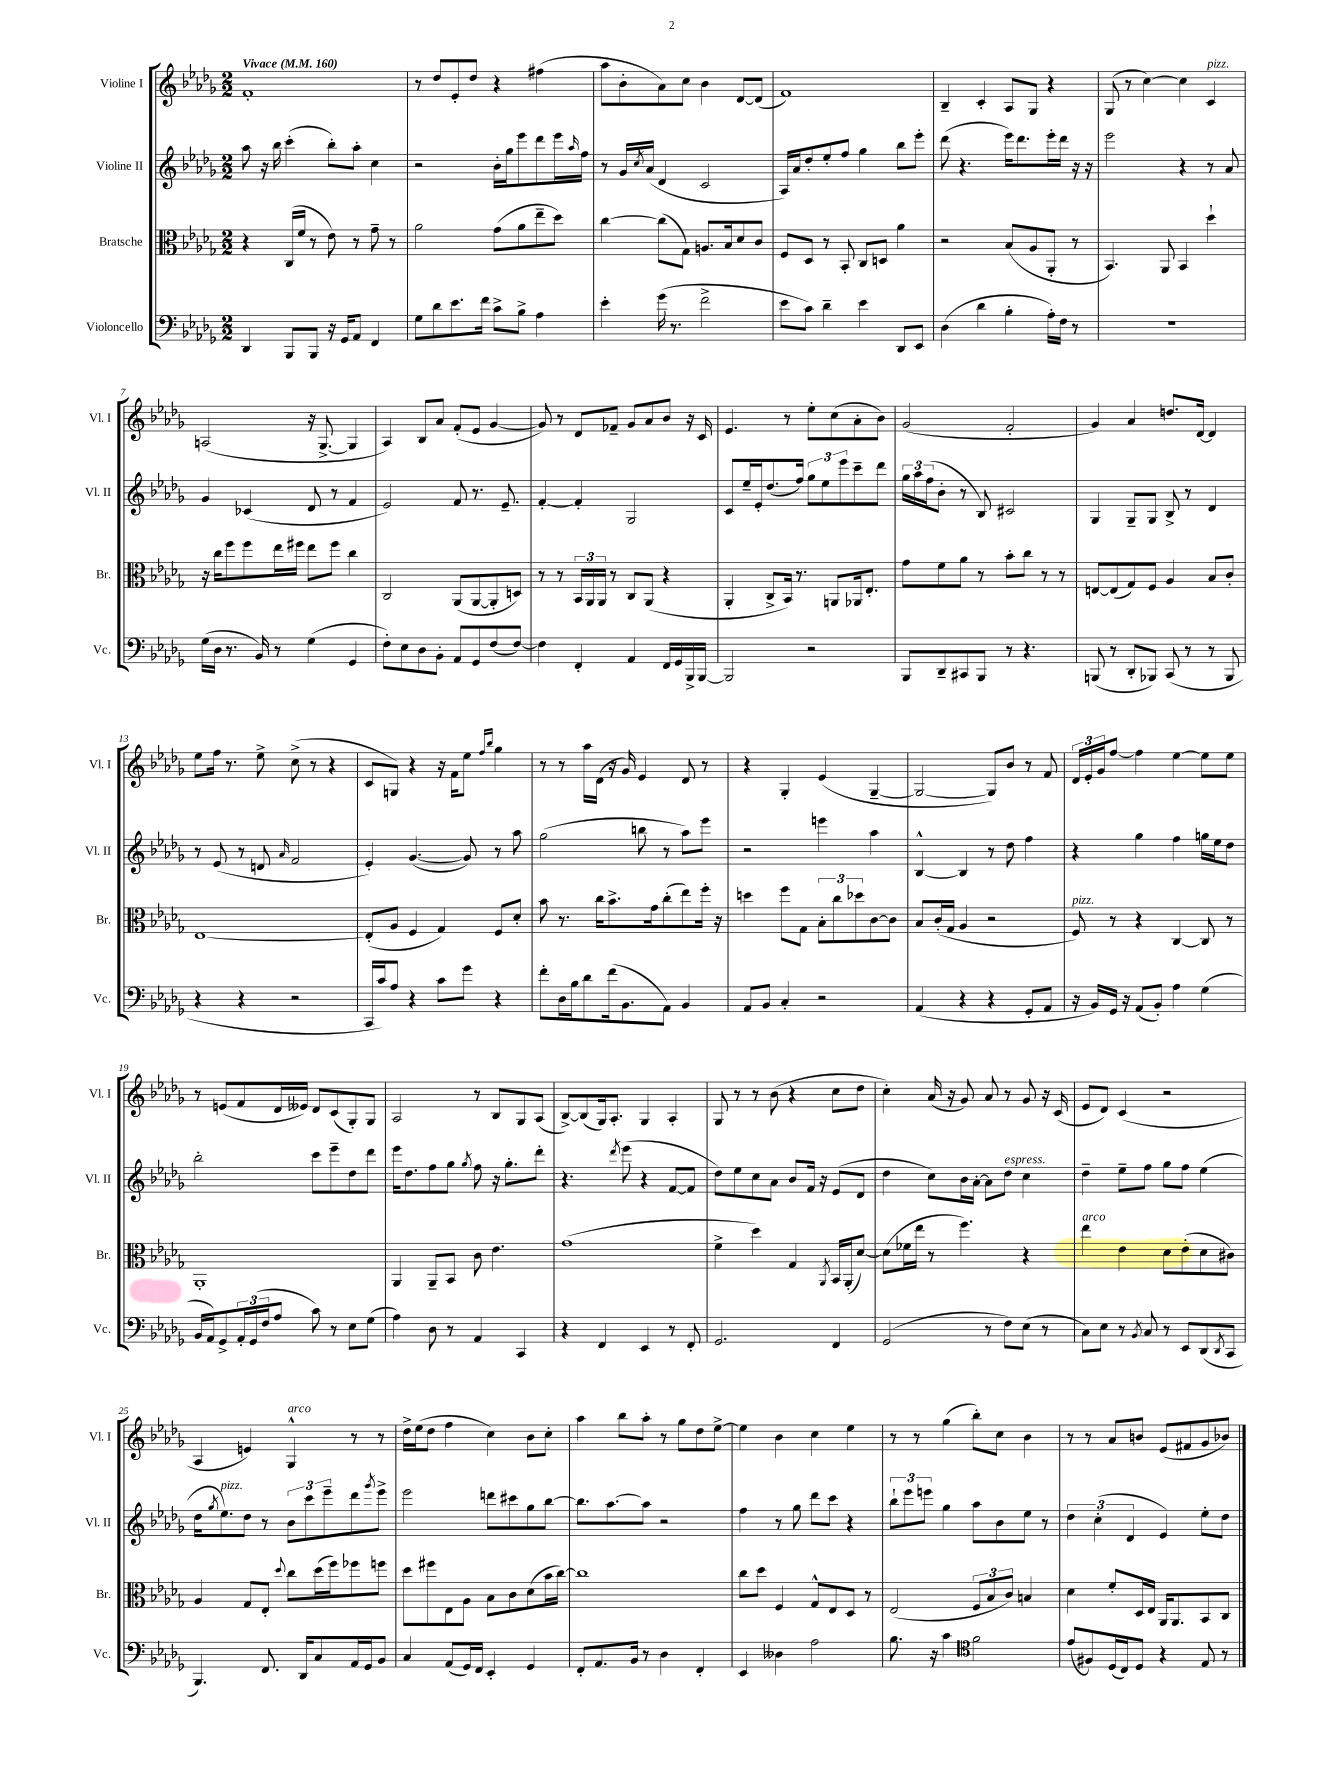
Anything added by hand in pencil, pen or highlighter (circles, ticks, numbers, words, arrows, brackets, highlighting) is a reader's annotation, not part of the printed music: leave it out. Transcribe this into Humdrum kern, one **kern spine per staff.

**kern	**kern	**kern	**kern
*part4	*part3	*part2	*part1
*staff4	*staff3	*staff2	*staff1
*I"Violoncello	*I"Bratsche	*I"Violine II	*I"Violine I
*I'Vc.	*I'Br.	*I'Vl. II	*I'Vl. I
*clefF4	*clefC3	*clefG2	*clefG2
*k[b-e-a-d-g-]	*k[b-e-a-d-g-]	*k[b-e-a-d-g-]	*k[b-e-a-d-g-]
*M2/2	*M2/2	*M2/2	*M2/2
*MM160	*MM160	*MM160	*MM160
=1	=1	=1	=1
!	!	!	!LO:TX:a:B:t=Vivace
4DD-/	4r	8aa-\	1f'
.	.	16r	.
.	.	16bb-\	.
8BBB-/L	(16C/LL	(4ccc'\	.
.	16f/JJ	.	.
8BBB-/J	8r	.	.
16r	8e-\)	8bb-'\L)	.
16GG-/KL	.	.	.
8AA-/J	8r	8aa-'\J	.
4FF/	8g-~\	4cc\	.
.	8r	.	.
=2	=2	=2	=2
8G-\L	2a-\	2r	8r
8d-\	.	.	8dd-/L
8.e-\	.	.	8e-'/
.	.	.	8dd-/J
16f\Jk	.	.	.
8c^\L	(8g-\L	16b-'\LL	4r
.	.	16gg-\J	.
8B-^\J	8a-\	8eee-\	.
4A-\	8ee-~\	8ddd-\	(4ff#X\
.	8dd-\J)	16eee-\L	.
.	.	16qqaa-/	.
.	.	16ff\JJ	.
=3	=3	=3	=3
4e-'\	[4cc\	8r	8aa-\L
.	.	16g-/LL	8b-'\
.	.	8qcc/	.
.	.	(16a-/JJ	.
(16g-\	(8cc\L]	4d-/	8a-\)
8.r	.	.	.
.	8G-\J)	.	8cc\J
2f^\	8.An/L	2c/	4b-\
.	16B-/k	.	.
.	8d-/	.	[8d-/L
.	8c/J	.	(8d-/J]
=4	=4	=4	=4
8e-\L	8F/L	16A-/LL)	1f)
.	.	16a-/J	.
8c\J)	8D-/J	8dd-'/	.
4d-~\	8r	8ee-'/	.
.	8BB-'/	8ff/J	.
4e-\	8C/L	4gg-\	.
.	8Dn/J	.	.
8DD-/L	4a-\	8bb-\L	.
8EE-/J	.	8eee-'\J	.
=5	=5	=5	=5
(4D-\	2r	(8ddd-\	4B-~/
.	.	4.r	.
4d-\	.	.	4c'/
4B-'\	(8B-/L	16eee-\KL)	8A-/L
.	.	8.ddd-\	.
.	8A-/	.	8G-/J
16A-'\LL)	8AA-'/J	16eee-'\L	4r
16F\JJ	.	16ddd-\JJ	.
8r	8r	16r	.
.	.	16r	.
=6	=6	=6	=6
1r	4.BB-/)	2eee-\	(8G-/
.	.	.	8r
.	.	.	[4cc\)
.	8AA-/	.	.
.	4BB-/	4r	4cc\]
!	!	!	!LO:TX:a:i:t=pizz.
.	4dd-`\	8r	4c/
.	.	8a-/	.
!!LO:LB:g=z
=7	=7	=7	=7
(16G-\LL	16r	4g-/	(2An/
16D-\JJ	16cc\KL	.	.
8.r	8ff\	.	.
.	8ff\	(4c-X/	.
16BB-/)	.	.	.
8r	16ee-\L	.	.
.	16ff#X\JJ	.	.
(4G-\	8ee-\L	8d-/	16r
.	.	.	[8.G-^/
.	8ff#\J	8r	.
4GG-/	4cc\	4f/	4G-/]
=8	=8	=8	=8
8F'\L)	2C/	2e-/)	4A-/)
8E-\	.	.	.
8D-\	.	.	8B-/L
8BB-'\J	.	.	8a-/J
8AA-/L	(8AA-/L	8f/	(8f'/L
8GG-/	[8AA-/	8.r	8e-/J
(8F/	8AA-'/]	.	[4g-/
.	.	8.e-~/	.
[8F/J)	8Dn/J)	.	.
=9	=9	=9	=9
4F\]	8r	[4f'/	8g-/])
.	8r	.	8r
4FF'/	24BB-/LL	4f'/]	8d-/L
.	24AA-/	.	.
.	24AA-/JJ	.	.
.	8r	.	8f-X~/J
4AA-/	8C/L	2G-/	8g-/L
.	(8AA-/J	.	8a-/
16FF/LL	4r	.	8b-/J
16GG-/	.	.	.
16BBB-^/	.	.	16r
[16BBB-/JJ	.	.	16c/
=10	=10	=10	=10
2BBB-/]	4AA-'/	8c/L	4.e-/
.	.	16ee-~/L	.
.	.	16e-'/J	.
.	8C^/L	(8.dd-/	.
.	16BB-/Jk)	.	8r
.	8.r	16ff/Jk)	.
2r	.	12gg-\L	8ee-'\L
.	.	12ee-\	.
.	8AAn/L	.	(8cc\
.	.	12eee-\	.
.	16AA-X/k	8ccc~\	8a-'\
.	8.E-'/J	.	.
.	.	8ddd-\J	8b-\J)
=11	=11	=11	=11
8BBB-/L	8g-\L	24gg-\LL	(2g-/
.	.	24aa-\	.
.	.	(24ff\J	.
8DD-~/	8f\	8b-'\J	.
8CC#X/	8a-\J	8r	.
8BBB-/J	8r	8B-/)	.
8r	8b-'\L	2c#X/	2f'/
4.r	8cc\J	.	.
.	8r	.	.
.	8r	.	.
=12	=12	=12	=12
(8BBBn/	[8En/L	4G-/	4g-/)
8r	(8E/]	.	.
8DD-'/L	8G-/)	8G-~/L	4a-/
8BBB-X/J)	8F/J	8G-/J	.
(8CC/	4A-/	8B-^/	8.ddn/L
8r	.	8r	.
.	.	.	[16d-/Jk
8r	8B-/L	4d-/	4d-/]
8BBB-/	8c'/J	.	.
!!LO:LB:g=z
=13	=13	=13	=13
4r	[1E-	8r	8ee-\L
.	.	(8e-/	16ff\Jk
.	.	.	8.r
4r	.	8r	.
.	.	8dn/	8ee-^\
.	.	16qqa-/	.
2r	.	2f/	(8cc^\
.	.	.	8r
.	.	.	4r
=14	=14	=14	=14
16CC/LL	(8E-'/L]	4e-'/)	8c/L
16c/J)	.	.	.
8A-/J	8A-/J	.	8Gn/J)
4r	4F/	([4.g-/	4r
8c\L	4G-/)	.	16r
.	.	.	16f\KL
8g-\J	.	8g-/])	8ee-\J
.	.	.	16qqff/LL
.	.	.	16qqbb-/JJ
4r	8F/L	8r	4gg-\
.	8d-'/J	8aa-\	.
=15	=15	=15	=15
8f'\L	8b-\	(2gg-\	8r
16D-\L	8.r	.	8r
16B-\J	.	.	.
8d-\	.	.	16aa-\LL
.	16cc\KL	.	(16d-\JJ
(16f\k	8.b-^\	.	16r
8.BB-\	.	.	16g-/)
.	.	8bbn\	4e-/
.	16g-\k	.	.
8AA-\J)	(8cc'\	8r	.
4BB-/	8ee-\)	8aa-\L)	8d-/
.	16ff'\Jk	8eee-\J	8r
.	16r	.	.
=16	=16	=16	=16
8AA-/L	4ddn\	2r	4r
8BB-/J	.	.	.
4C'/	8ff\L	.	4G-'/
.	8G-\J	.	.
2r	12B-'\L	4eeen\	(4e-/
.	12cc\	.	.
.	12dd-X\	.	.
.	[8c\	4aa-\	[4G-~/
.	8c\J]	.	.
=17	=17	=17	=17
(4AA-/	8B-/L	[4B-^^/	2G-/_
.	(16c'/L	.	.
.	16G-/JJ	.	.
4r	4A-/	4B-/]	.
4r	2r	8r	8G-/L])
.	.	8dd-\	8b-/J
8GG-'/L	.	4ff\	8r
8AA-/J	.	.	8f/
=18	=18	=18	=18
!	!LO:TX:a:i:t=pizz.	!	!
16r	8F/)	4r	24d-/LL
.	.	.	24e-'/
16BB-/LL)	.	.	.
.	.	.	24g-/J
16GG-/JJ	8r	.	[8ff/J
16r	.	.	.
(8AA-/L	4r	4gg-\	4ff\]
8BB-'/J)	.	.	.
4A-\	[4C/	4ff\	[4ee-\
(4G-\	8C/]	16ggn\LL	8ee-\L]
.	.	16ee-\J	.
.	8r	8dd-\J	8ee-\J
!!LO:LB:g=z
=19	=19	=19	=19
16BB-/LL	1AA-'	2bb-'\	8r
16AA-/J)	.	.	.
8GG-^/	.	.	(8en/L
24AA-'/L	.	.	8f/
(24GG-/	.	.	.
24F/J	.	.	.
8A-/J	.	.	16d-/L
.	.	.	16e--X/JJ)
8c\)	.	8ccc\L	8d-/L
8r	.	8eee-~\	(8c/
8E-\L	.	8dd-\	8G-'/)
(8G-\J	.	8ddd-\J	8G-/J
=20	=20	=20	=20
4A-\)	4AA-/	16eee-\KL	2A-/
.	.	8.dd-\	.
8D-\	8AA-~/L	8ff\	.
8r	8BB-/J	8gg-\J	.
.	.	8qgg-/	.
4AA-/	8c\	8ff\	8r
.	4.e-\	16r	8B-/L
.	.	8.gg-'\L	.
4CC/	.	.	8G-/
.	.	8ddd-'\J	(8A-/J
=21	=21	=21	=21
4r	(1g-	4.r	[8B-^/L)
.	.	.	(8B-/]
4FF/	.	.	16G-/k)
.	.	.	8.A-'/J
.	.	8qddd-/	.
.	.	(8eee-\	.
4EE-/	.	4r	4G-/
8r	.	[8f/L	4A-'/
8FF'/	.	8f/J]	.
=22	=22	=22	=22
2.GG-/	4f^\	8dd-\L)	8G-/
.	.	8ee-\	8r
.	4dd-\)	8cc\	8r
.	.	8a-\J	(8b-\
.	4G-/	8b-/L	4r
.	.	16f/Jk	.
.	.	16r	.
.	8qAA-/	.	.
4FF/	16BB-/LL	(8e-/L	8cc\L
.	(16AA-'/J	.	.
.	[8d-/J)	8d-/J	8dd-\J
=23	=23	=23	=23
(2GG-/	(8d-\L]	4dd-\	4cc'\)
.	16f-X\L	.	.
.	16ee-\JJ	.	.
.	8r	8cc\L)	(16a-/
.	.	.	16r
.	4.ff\)	16b-\L	8g-/)
.	.	[16a-'\JJ	.
8r	.	8a-\L]	8a-/
!	!	!LO:TX:a:i:t=espress.	!
8F\L)	.	8dd-\J	8r
(8E-\J	4r	4cc\	8g-/
8r	.	.	16r
.	.	.	(16c/
=24	=24	=24	=24
!	!LO:TX:a:i:t=arco	!	!
8C\L)	4ee-\	4dd-~\	8e-/L
8E-\J	.	.	8d-/J)
8r	4e-\	8ee-~\L	(4c/
8qBB-/	.	.	.
8C/	.	8ff\J	.
8r	8d-\L	8gg-\L	2r
8EE-/L	(8e-'\	8ff\J	.
(8DD-/	8d-\	(4ee-\	.
8qDD-/	.	.	.
8CC/J	8c#X\J)	.	.
!!LO:LB:g=z
=25	=25	=25	=25
4.BBB-/)	4A-/	16dd-\KL	4A-/
.	.	8qgg-/	.
!	!	!LO:TX:a:i:t=pizz.	!
.	.	8.ee-\)	.
.	8G-/L	8dd-\J	4en/)
8.FF/	8E-'/J	8r	.
.	8qqdd-/	.	.
!	!	!	!LO:TX:a:i:t=arco
.	8cc\L	12b-\L	4G-^^/
16DD-/KL	.	.	.
.	.	12ccc\	.
8C/	(16dd-\L	.	.
.	.	12eee-~\	.
.	16ff\J)	.	.
16AA-/L	8ff-X\	8ddd-\	8r
16GG-/J	.	.	.
.	.	8qggg-/	.
8BB-/J	8ffn\J	8eee-^\J	8r
=26	=26	=26	=26
4C/	8dd-\L	2eee-\	16dd-^\LL
.	.	.	(16ee-\J
.	8ff#X\	.	8dd-\J
(8AA-/L	8E-\	.	4ff\
16GG-/L)	8A-\J	.	.
16FF/JJ	.	.	.
4EE-'/	8B-\L	8dddn\L	4cc\)
.	8c\	8ccc#X\	.
4GG-/	(8d-\	8gg-\	8b-\L
.	16b-\L	[8bb-\J	8cc'\J
.	[16cc\JJ)	.	.
=27	=27	=27	=27
8FF'/L	1cc]	8.bb-\L]	4aa-\
8.AA-/	.	.	.
.	.	[8.aa-\	.
.	.	.	8bb-\L
16BB-/Jk	.	.	.
8r	.	8aa-\J]	8aa-'\J
4D-\	.	2r	8r
.	.	.	8gg-\L
4FF'/	.	.	8dd-\
.	.	.	[8ee-^\J
=28	=28	=28	=28
4EE-/	8cc\L	4ff\	4ee-\]
.	8dd-\J	.	.
4D--X\	4F/	8r	4b-\
.	.	8gg-\	.
2A-\	8G-^^/L	8ddd-\L	4cc\
.	8E-/	8ccc\J	.
.	8D-/J	4r	4ee-\
.	8r	.	.
=29	=29	=29	=29
8.B-\	(2E-/	12bb-`\L	8r
.	.	12eee-\	.
.	.	.	8r
.	.	12eeen\J	.
16r	.	.	.
4c\	.	4gg-\	(4gg-\
*clefC4	*	*	*
2f\	12F/L	8aa-\L	8bb-'\L)
.	12B-/	.	.
.	.	8b-\	8cc\J
.	12c/J)	.	.
.	4Bn/	8ee-\J	4b-\
.	.	8r	.
=30	=30	=30	=30
(8e-/L	4d-\	6dd-\	8r
8F#X/)	.	.	8r
.	.	(6cc'\	.
(16D-/L	8f'/L	.	8a-/L
16C/J)	.	.	.
.	.	6d-/	.
8D-/J	16D-/L	.	8bn/J
.	16E-/JJ	.	.
4r	16AA-/KL	4e-/)	(8e-/L
.	8.AA-/	.	.
.	.	.	8f#X/
8E-/	8BB-/	8ee-'\L	8g-/
8r	8C/J	8dd-\J	8b-X/J)
==	==	==	==
*-	*-	*-	*-
